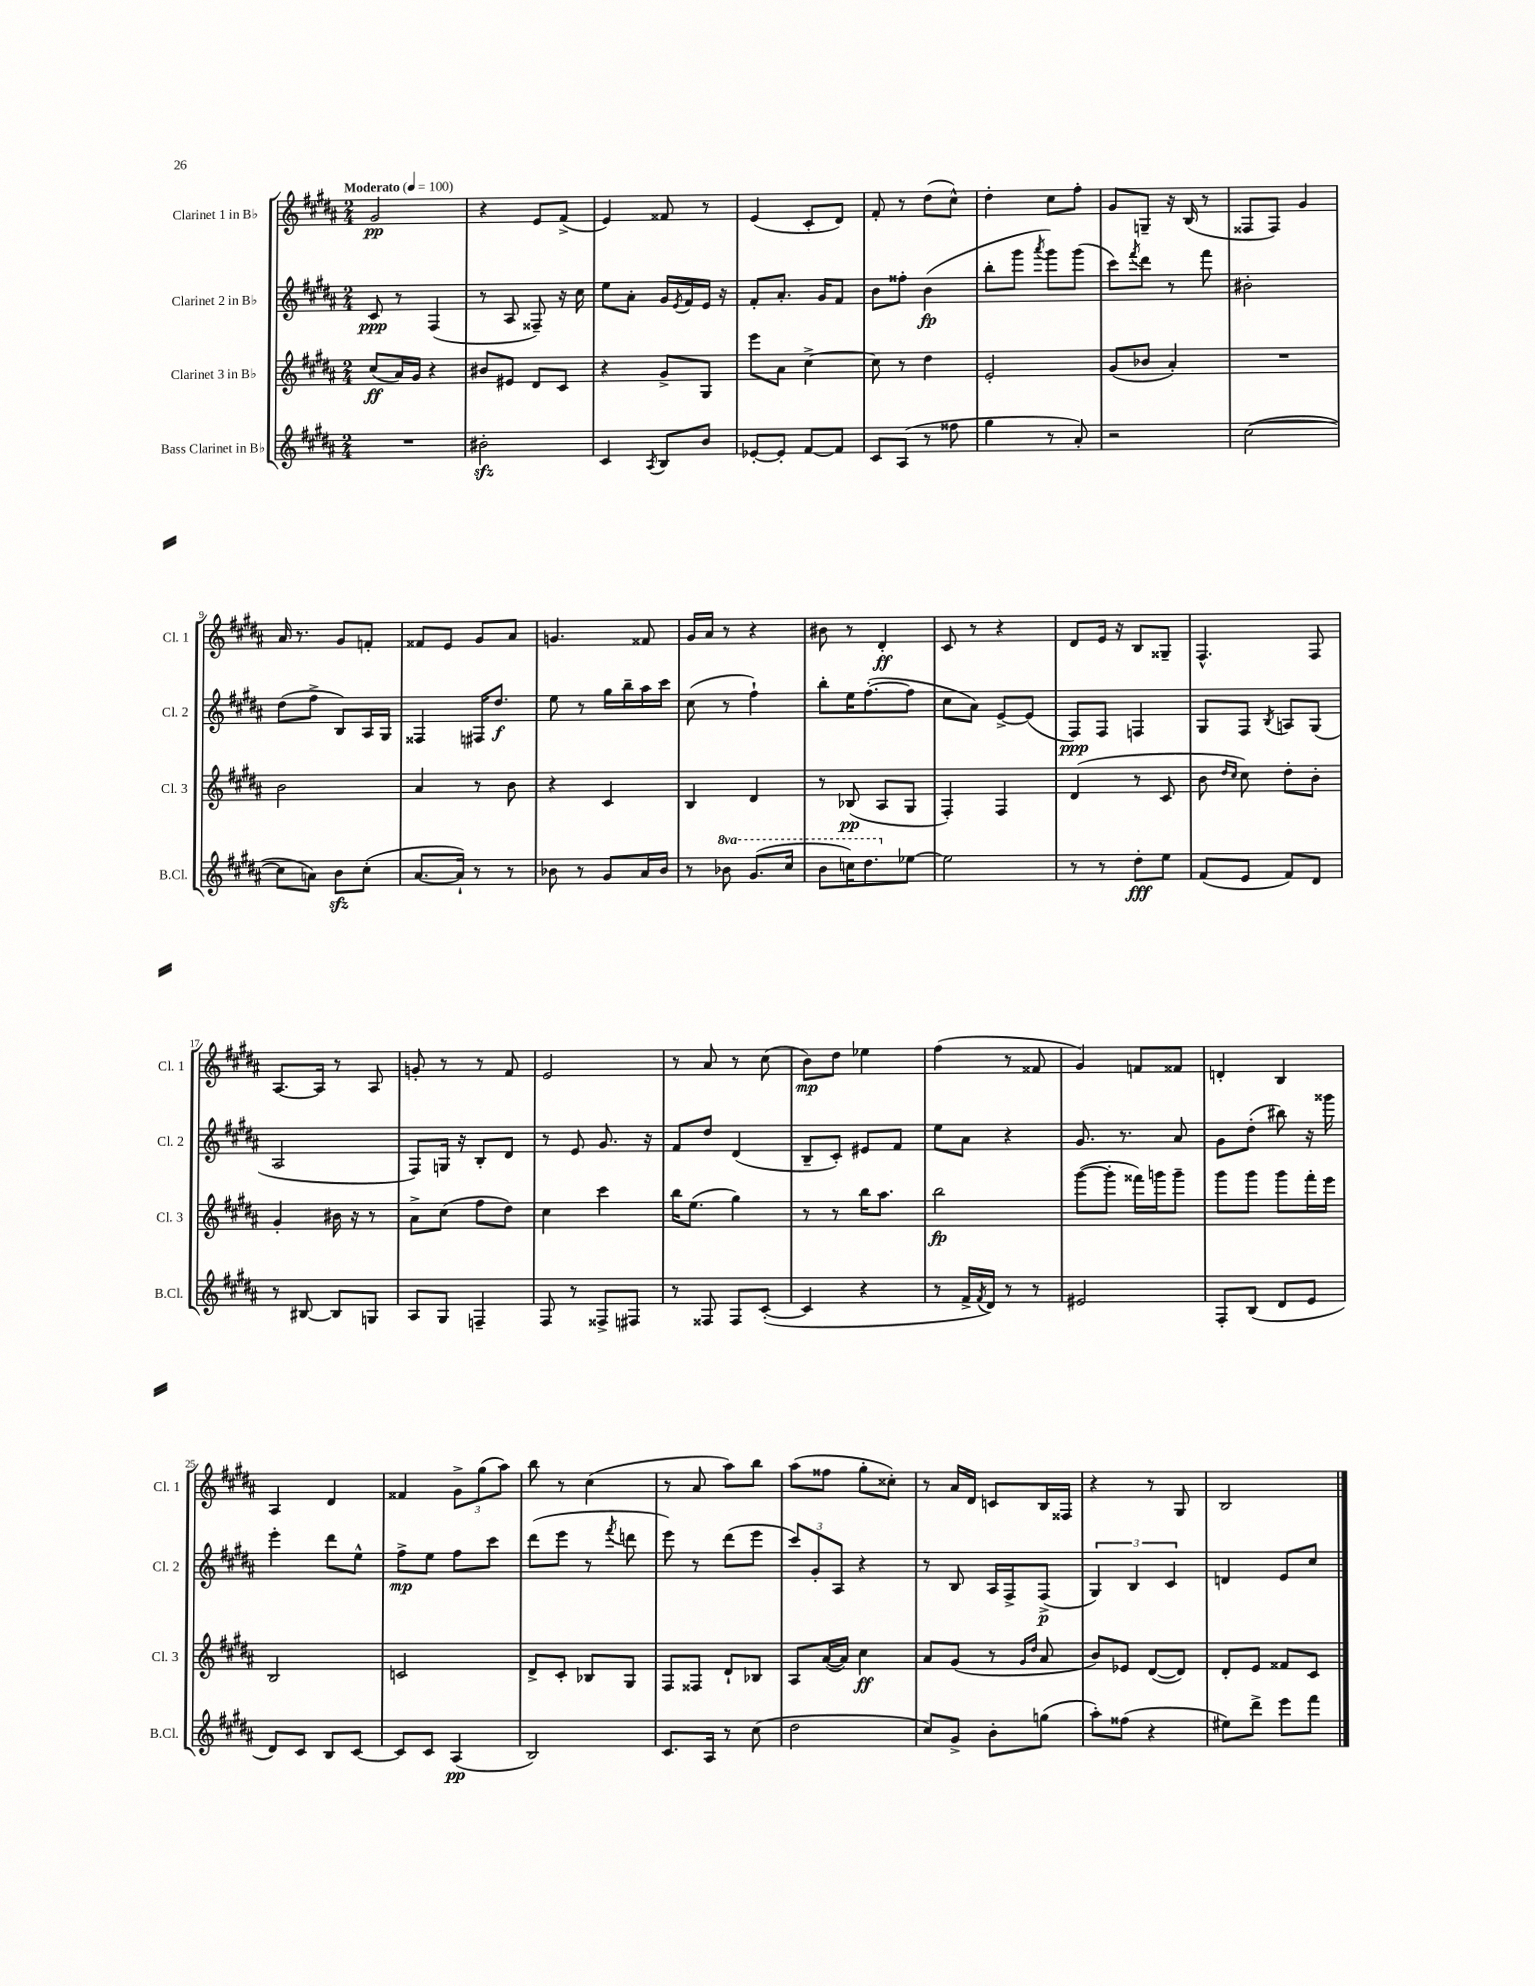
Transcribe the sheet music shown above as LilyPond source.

<<
\new StaffGroup <<
\new Staff = "s0" \with { instrumentName = "Clarinet 1 in Bb" shortInstrumentName = "Cl. 1" } {
    \clef treble \key b \major \numericTimeSignature \time 2/4 \tempo "Moderato" 4 = 100
    gis'2\pp |
    r4 e'8 fis'8->( |
    e'4) fisis'8 r8 |
    e'4( cis'8-. dis'8) |
    fis'8-. r8 dis''8( cis''8-^) |
    dis''4-. cis''8 fis''8-. |
    gis'8 g8-- r16 b16( r8 |
    fisis8 fisis8) gis'4 |
    ais'16 r8. gis'8 f'8-. |
    fisis'8 e'8 gis'8 ais'8 |
    g'4. fisis'8 |
    gis'16 ais'16 r8 r4 |
    bis'8 r8 dis'4-.\ff |
    cis'8 r8 r4 |
    dis'8 e'16 r16 b8 gisis8-- |
    fis4.-^ fis8 |
    ais8.~ ais16 r8 ais8 |
    g'8-. r8 r8 fis'8 |
    e'2 |
    r8 ais'8 r8 cis''8( |
    b'8\mp) dis''8 ees''4 |
    fis''4( r8 fisis'8 |
    gis'4) f'8 fisis'8 |
    d'4-. b4 |
    ais4 dis'4 |
    fisis'4 \tuplet 3/2 { gis'8-> gis''8( ais''8) } |
    b''8 r8 cis''4( |
    r8 ais'8 ais''8) b''8 |
    ais''8( fisis''8 gis''8-. cisis''8-.) |
    r8 ais'16 dis'16 c'8 b16 fisis16 |
    r4 r8 gis8 |
    b2 \bar "|." |
}
\new Staff = "s1" \with { instrumentName = "Clarinet 2 in Bb" shortInstrumentName = "Cl. 2" } {
    \clef treble \key b \major \numericTimeSignature \time 2/4
    cis'8\ppp r8 fis4( |
    r8 ais8 fisis8--) r16 cis''16 |
    e''8 ais'8-. gis'16 \acciaccatura { e'8 } fis'16 e'16 r16 |
    fis'8-. ais'8.-. gis'16 fis'8 |
    b'8 fisis''8-. b'4\fp( |
    b''8-. gis'''8 \acciaccatura { ais'''8 } gis'''8) gis'''8( |
    cis'''8) \acciaccatura { fis'''8 } dis'''8 r8 fis'''8 |
    bis'2-. |
    dis''8( fis''8-> b8) ais16 gis16 |
    fisis4 fis16 dis''8.\f |
    e''8 r8 gis''16 b''16-- ais''16 cis'''16 |
    cis''8( r8 fis''4-!) |
    b''8-. e''16 fis''8.~-.( fis''8 |
    cis''8 ais'8) e'8~-> e'8( |
    fis8\ppp) fis8 f4 |
    gis8 fis8 \acciaccatura { b8 } a8 gis8( |
    ais2 |
    fis8) g16 r16 b8-. dis'8 |
    r8 e'8 gis'8. r16 |
    fis'8 dis''8 dis'4( |
    b8-- cis'8-.) eis'8 fis'8 |
    e''8 ais'8 r4 |
    gis'8. r8. ais'8 |
    gis'8 dis''8-.( bis''8) r16 gisis'''16 |
    e'''4-. dis'''8 e''8-^ |
    fis''8->\mp e''8 fis''8 cis'''8 |
    dis'''8( e'''8 r8 \acciaccatura { fis'''8 } d'''8 |
    e'''8) r8 dis'''8( e'''8 |
    \tuplet 3/2 { cis'''8) gis'8-. ais8 } r4 |
    r8 b8 ais16 fis16-> fis8->\p( |
    \tuplet 3/2 { gis4) b4 cis'4 } |
    d'4 e'8 cis''8 \bar "|." |
}
\new Staff = "s2" \with { instrumentName = "Clarinet 3 in Bb" shortInstrumentName = "Cl. 3" } {
    \clef treble \key b \major \numericTimeSignature \time 2/4
    cis''8\ff( ais'16) gis'16 r4 |
    bis'8 eis'8 dis'8 cis'8 |
    r4 gis'8-> gis8 |
    e'''8 ais'8 cis''4~-> |
    cis''8 r8 dis''4 |
    e'2-. |
    gis'8( bes'8 ais'4-.) |
    R2 |
    b'2 |
    ais'4 r8 b'8 |
    r4 cis'4 |
    b4 dis'4 |
    r8 bes8\pp( ais8 gis8 |
    fis4-.) fis4 |
    dis'4( r8 cis'8 |
    b'8 \grace { dis''16 cis''16 } cis''8) dis''8-. b'8-. |
    gis'4-. bis'16 r16 r8 |
    ais'8-> cis''8( fis''8 dis''8) |
    cis''4 cis'''4 |
    b''16 e''8.( gis''4) |
    r8 r8 b''16 ais''8. |
    b''2\fp |
    gis'''8~( gis'''8-. fisis'''16) g'''16 g'''8-- |
    gis'''8 gis'''8 gis'''8 fis'''16-. e'''16 |
    b2 |
    c'2 |
    dis'8-> cis'8-. bes8 gis8 |
    fis8 fisis8 dis'8-! bes8 |
    ais8 ais'16~( ais'16) cis''4\ff |
    ais'8 gis'8( r8 \grace { gis'16 dis''16 } ais'8 |
    b'8) ees'8 dis'8~( dis'8) |
    dis'8-. e'8 fisis'8 cis'8 \bar "|." |
}
\new Staff = "s3" \with { instrumentName = "Bass Clarinet in Bb" shortInstrumentName = "B.Cl." } {
    \clef treble \key b \major \numericTimeSignature \time 2/4 \set Staff.ottavationMarkups = #ottavation-simple-ordinals
    R2 |
    bis'2-.\sfz |
    cis'4 \acciaccatura { ais8 } b8 b'8 |
    ees'8~-. ees'8-. fis'8~ fis'8 |
    cis'8 ais8( r8 fisis''8 |
    gis''4 r8 ais'8-.) |
    r2 |
    cis''2~( |
    cis''8 a'8) b'8\sfz cis''8-.( |
    ais'8.~ ais'16-!) r8 r8 |
    bes'8 r8 gis'8 ais'16 bes'16 |
    r8 \ottava #1 bes''8 gis''8.( cis'''16 |
    b''8 c'''16) dis'''8. \ottava #0 ees''8~ |
    ees''2 |
    r8 r8 dis''8-.\fff e''8 |
    fis'8( e'8 fis'8) dis'8 |
    r8 bis8~ bis8 g8 |
    ais8 gis8 f4-- |
    fis8 r8 fisis8-> fis8 |
    r8 fisis8 fisis8 cis'8~-.( |
    cis'4 r4 |
    r8 fis'16-> \acciaccatura { fis'8 } dis'16) r8 r8 |
    eis'2 |
    fis8-. b8( dis'8 e'8 |
    dis'8) cis'8 b8 cis'8~ |
    cis'8 cis'8 ais4\pp( |
    b2) |
    cis'8. ais16 r8 cis''8( |
    dis''2 |
    cis''8) gis'8-> b'8-. g''8( |
    ais''8-.) fisis''8( r4 |
    eis''8) dis'''8-> e'''8 fis'''8 \bar "|." |
}
>>
>>
